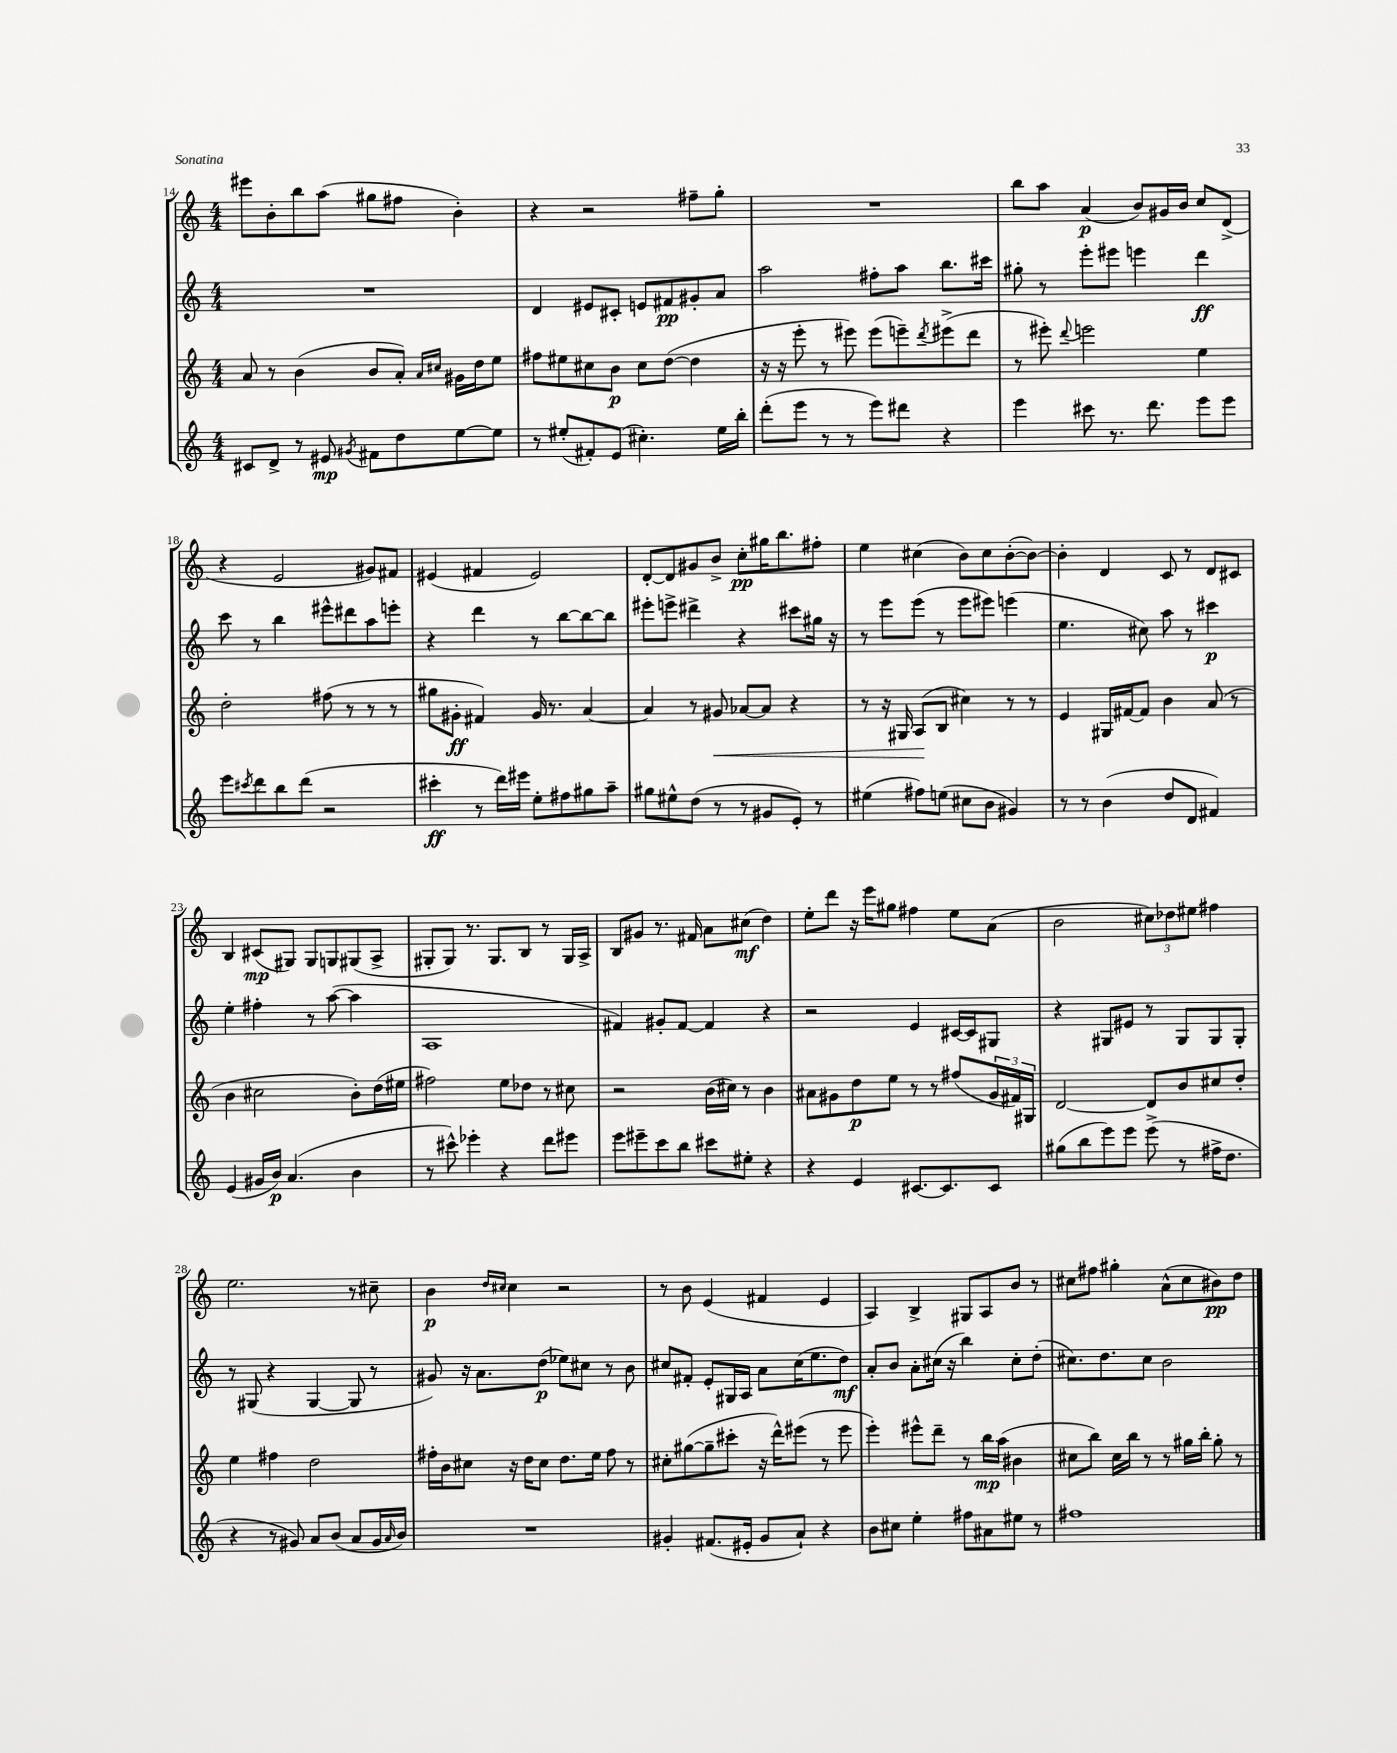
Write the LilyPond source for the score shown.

<<
\new StaffGroup <<
\new Staff = "s0" {
    \clef treble \key c \major \numericTimeSignature \time 4/4
    eis'''8 b'8-. b''8 a''8( gis''8 fis''8 b'4-.) |
    r4 r2 fis''8-- g''8-. |
    R1 |
    b''8 a''8 a'4\p( b'8) gis'16 b'16 c''8 d'8->( |
    r4 e'2 gis'8) fis'8 |
    eis'4( fis'4 eis'2) |
    d'8~-. d'8 gis'8 b'8-> c''8-.\pp gis''16 b''8. fis''8-. |
    e''4 cis''4( b'8) cis''8 b'8~-.( b'8~) |
    b'4-. d'4 c'8 r8 d'8 cis'8 |
    b4 cis'8\mp( gis8) gis8 g8 gis8( a8-> |
    gis8-. gis8) r8. gis8. b8 r8 gis16 a16-> |
    b8 gis'8 r8. fis'16 a'8 cis''8\mf( d''4) |
    e''8-. d'''8 r16 e'''16 gis''8 fis''4 e''8 a'8( |
    b'2 \tuplet 3/2 { cis''8) des''8 eis''8 } fis''4 |
    e''2. r8 cis''8-- |
    b'4\p \grace { d''16 cis''16 } cis''4 r2 |
    r8 b'8 e'4( fis'4 e'4 |
    a4) b4-> gis8 a8 b'8 r8 |
    cis''8 fis''8 gis''4-. a'8-^( cis''8 bis'8\pp) d''8 \bar "|." |
}
\new Staff = "s1" {
    \clef treble \key c \major \numericTimeSignature \time 4/4
    R1 |
    d'4 eis'8 cis'8-. e'8 fis'8\pp gis'8-. a'8 |
    a''2 fis''8-. a''8 b''8. cis'''16 |
    gis''8-. r8 e'''8-. eis'''8 e'''4 d'''4\ff |
    c'''8 r8 b''4 eis'''8-^ dis'''8 a''8 e'''8-. |
    r4 d'''4 r8 b''8~ b''8~ b''8 |
    eis'''8-. e'''8-> dis'''4-> r4 cis'''8 gis''16 r16 |
    r8 e'''8 e'''8( r8 e'''8 eis'''8) e'''4( |
    e''4. cis''8) a''8 r8 cis'''4\p |
    e''4-. fis''4-. r8 a''8~( a''4 |
    a1 |
    fis'4) gis'8-. fis'8~ fis'4 r4 |
    r2 e'4 cis'16~ cis'16 gis8 |
    r4 gis8 eis'8 r8 gis8 gis8 gis8-. |
    r8 gis8( r4 gis4~ gis8 r8 |
    gis'8) r16 a'8. d''8\p( ees''8) cis''8 r8 b'8 |
    cis''8 fis'8-. e'8-. gis16 a16 a'8 cis''16( e''8. d''8\mf) |
    a'8-. b'8 a'8-. cis''16( r16 b''4) cis''8-. d''8-.( |
    cis''8.) d''8. cis''8 b'2 \bar "|." |
}
\new Staff = "s2" {
    \clef treble \key c \major \numericTimeSignature \time 4/4
    a'8 r8 b'4( b'8 a'8-.) \grace { a'16 cis''16 } gis'16 d''16 e''8 |
    fis''8 eis''8 cis''8 b'8\p cis''8 d''8~( d''4 |
    r16 r16 e'''8-. r8 eis'''8) eis'''8( e'''8--) \acciaccatura { d'''8 } eis'''8->( d'''8 |
    r8 eis'''8-.) \appoggiatura { d'''8 } e'''2 e''4 |
    d''2-. fis''8( r8 r8 r8 |
    gis''8 gis'8-.\ff fis'4) gis'16 r8. a'4~ |
    a'4 r8 gis'8\< aes'8~ aes'8 r4 |
    r8 r16 gis16 a8\!( b8 cis''4) r8 r8 |
    e'4 gis16 fis'16~ fis'8 b'4 a'8( r8 |
    b'4 cis''2 b'8-.) d''16( eis''16 |
    fis''2) e''8 des''8 r8 cis''8 |
    r2 b'16( cis''16) r8 b'4 |
    ais'8 gis'8 d''8\p e''8 r8 r8 fis''8( \tuplet 3/2 { gis'16 fis'16) gis16 } |
    d'2~ d'8 b'8 cis''8 d''8-. |
    e''4 fis''4 d''2 |
    fis''16-. b'16 cis''8 r16 d''16 cis''8 d''8. e''16 fis''8 r8 |
    cis''8-. gis''8~( gis''8-- cis'''8-. r16 d'''16-^) eis'''8( r8 eis'''8 |
    e'''4-.) eis'''8-^ d'''8-- r8 b''16\mp a''16( bis'4 |
    cis''8 b''8) cis''16 b''16 r8 r8 gis''16 b''16-. gis''8-. r8 \bar "|." |
}
\new Staff = "s3" {
    \clef treble \key c \major \numericTimeSignature \time 4/4
    cis'8 d'8-> r8 eis'8\mp \acciaccatura { gis'8 } fis'8 d''8 e''8~ e''8 |
    r8 eis''8-.( fis'8-.) e'8( cis''4.-.) eis''16 b''16-. |
    d'''8-.( e'''8 r8 r8 e'''8) dis'''8 r4 |
    e'''4 cis'''8 r8. d'''8. e'''8 e'''8 |
    e'''8 \acciaccatura { cis'''8 } d'''8 b''8 d'''8( r2 |
    cis'''4-.\ff r8 d'''16) eis'''16 e''8-. fis''8 gis''8 a''8-- |
    gis''8 eis''8-^ d''8( r8 r8 gis'8 e'8-.) r8 |
    eis''4( fis''8) e''8( cis''8 b'8 gis'4) |
    r8 r8 b'4( d''8 d'8 fis'4) |
    e'4( gis'16 b'16\p) a'4.( b'4 |
    r8 cis'''8-^) ees'''4-. r4 d'''8 eis'''8 |
    e'''8 eis'''8-- c'''8 b''8 cis'''8 eis''8-. r4 |
    r4 e'4 cis'8.~ cis'8. cis'8 |
    gis''8( b''8 e'''8) e'''8 e'''8->( r8 fis''16-> d''8. |
    r4 r8 gis'8) a'8 b'8( a'8 gis'16 \grace { a'16 } b'16) |
    R1 |
    gis'4-. fis'8.( eis'16-. gis'8 a'8-!) r4 |
    b'8 cis''8 e''4-. fis''8 ais'8 eis''8 r8 |
    fis''1 \bar "|." |
}
>>
>>
\layout { \context { \Score currentBarNumber = #14 } }
